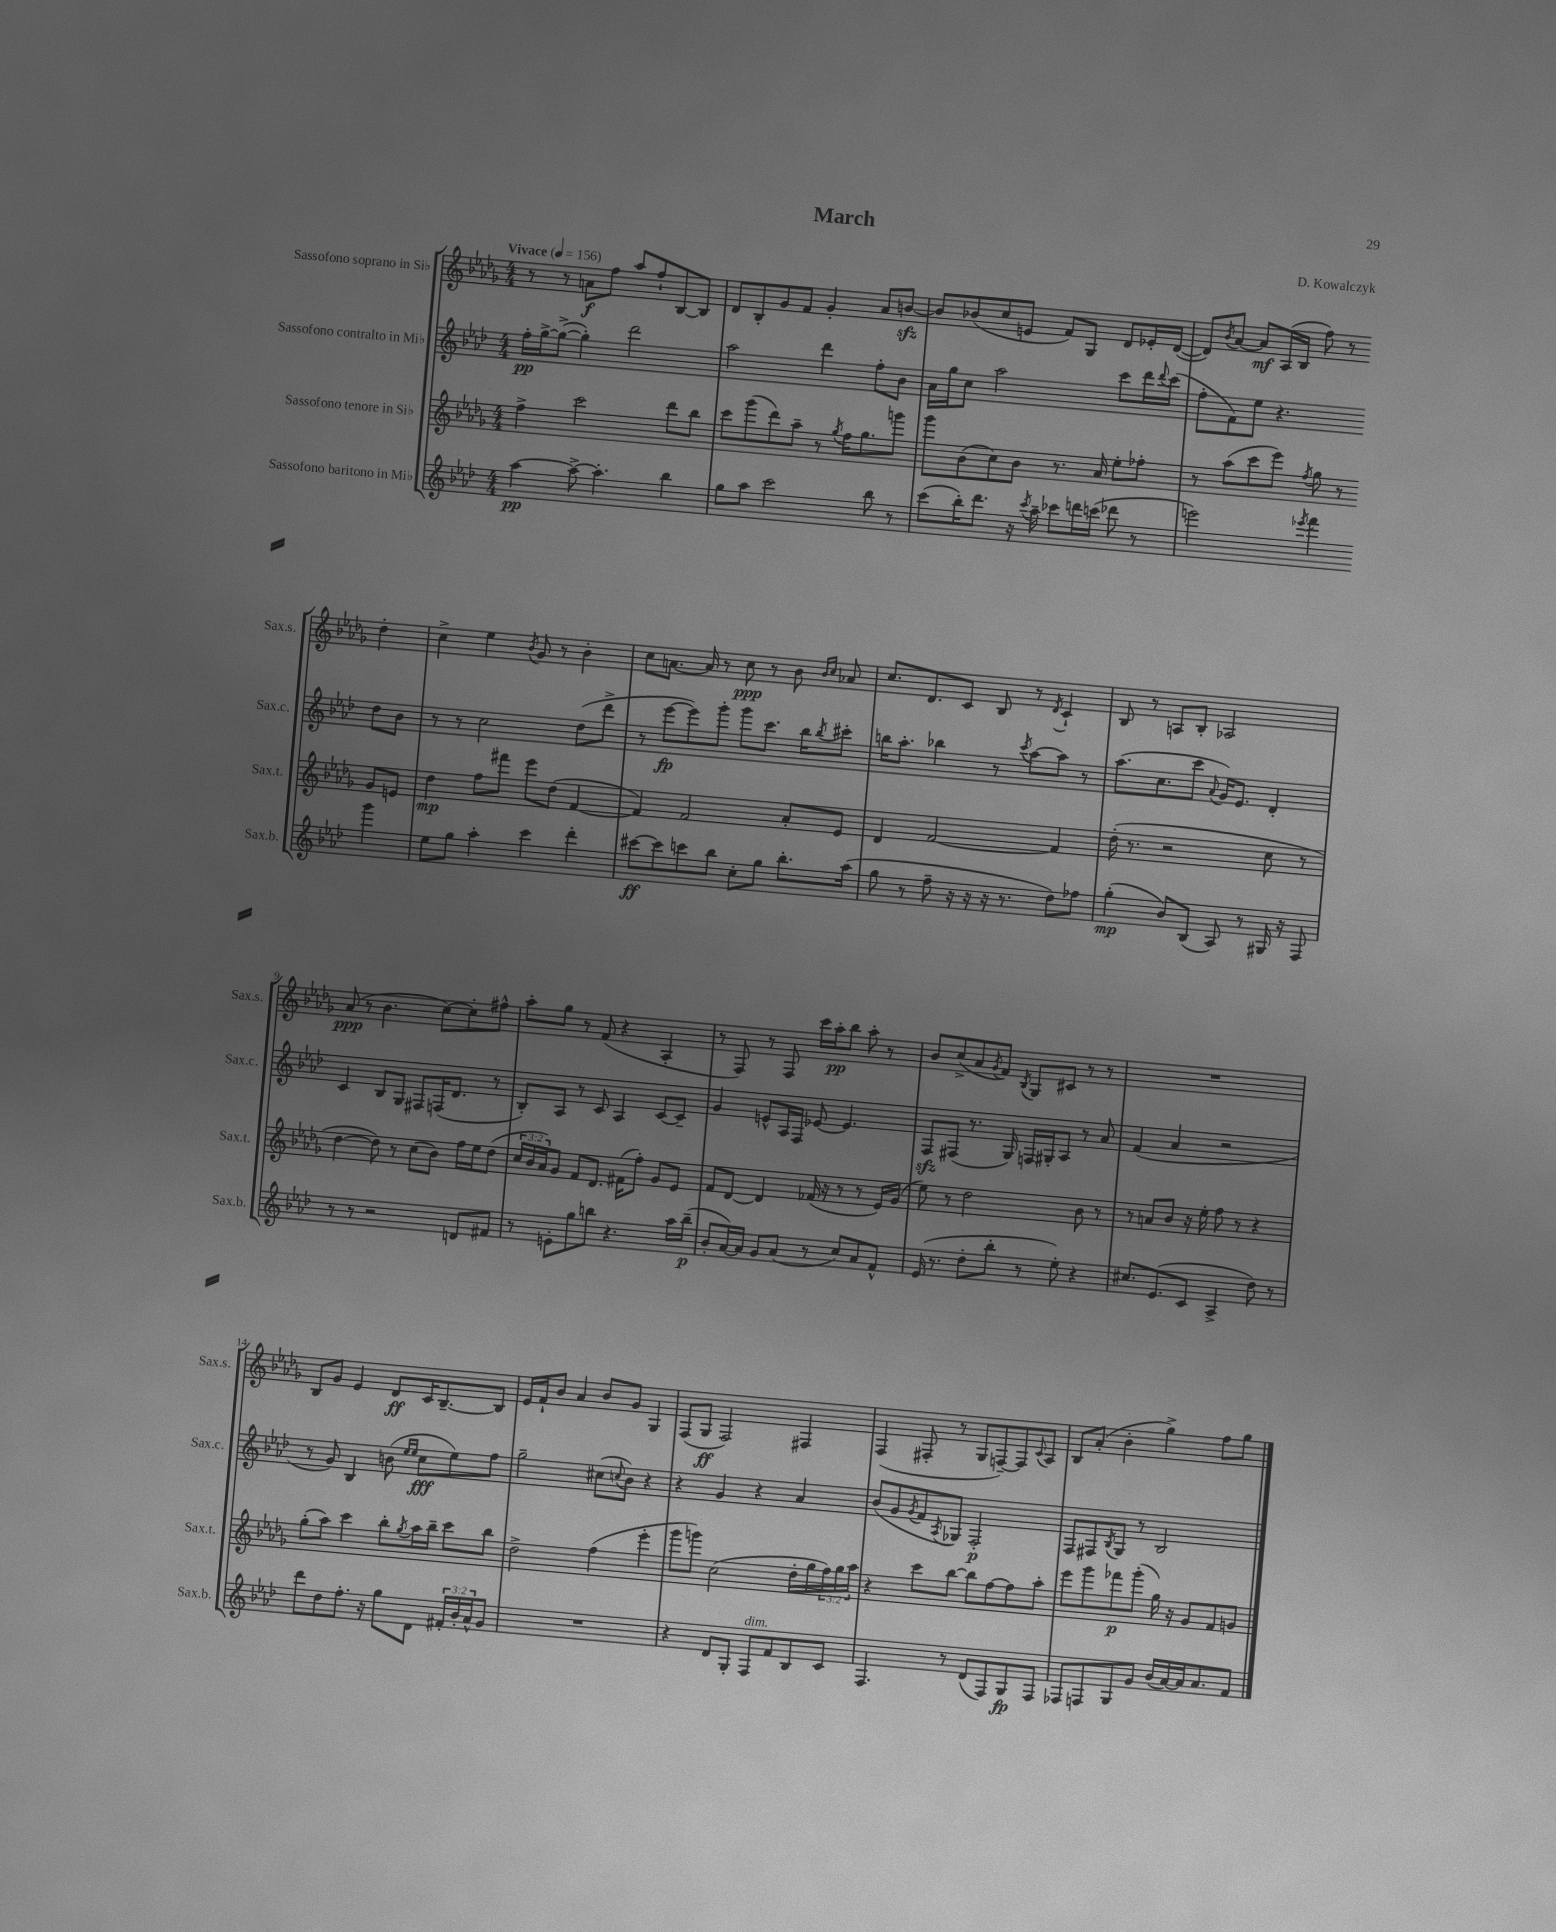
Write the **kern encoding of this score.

**kern	**dynam	**kern	**dynam	**kern	**dynam	**kern	**dynam
*part4	*part4	*part3	*part3	*part2	*part2	*part1	*part1
*staff4	*staff4	*staff3	*staff3	*staff2	*staff2	*staff1	*staff1
*I"Sassofono baritono in Mi♭	*	*I"Sassofono tenore in Si♭	*	*I"Sassofono contralto in Mi♭	*	*I"Sassofono soprano in Si♭	*
*I'Sax.b.	*	*I'Sax.t.	*	*I'Sax.c.	*	*I'Sax.s.	*
*clefG2	*	*clefG2	*	*clefG2	*	*clefG2	*
*k[b-e-a-d-]	*	*k[b-e-a-d-g-]	*	*k[b-e-a-d-]	*	*k[b-e-a-d-g-]	*
*M4/4	*	*M4/4	*	*M4/4	*	*M4/4	*
*MM156	*	*MM156	*	*MM156	*	*MM156	*
=1	=1	=1	=1	=1	=1	=1	=1
!	!	!	!	!	!	!LO:TX:a:B:t=Vivace	!
[4aa-\	pp	4ff^\	.	16ff'\LL	pp	8r	.
.	.	.	.	[16gg^\J	.	.	.
.	.	.	.	(8gg^\J_	.	8r	.
8aa-^\_	.	2ccc\	.	4gg'\])	.	8an\L	f
4.aa-'\]	.	.	.	.	.	8ff\J	.
.	.	.	.	2ddd-\	.	8aa-/L	.
.	.	.	.	.	.	8ff`/	.
4bb-\	.	8ddd-\L	.	.	.	[8B-/	.
.	.	8bb-\J	.	.	.	8B-/J]	.
=2	=2	=2	=2	=2	=2	=2	=2
8gg\L	.	8ccc\L	.	2aa-\	.	8d-/L	.
8aa-\J	.	(8ggg-\	.	.	.	8B-'/	.
2ccc\	.	8ddd-\)	.	.	.	8g-/	.
.	.	8aa-~\J	.	.	.	8f/J	.
.	.	8r	.	4ddd-\	.	4g-'/	.
.	.	8qgg-/	.	.	.	.	.
.	.	16ff\KL	.	.	.	.	.
.	.	8.gg-\	.	.	.	.	.
8bb-\	.	.	.	8ff'\L	.	8a-/L	.
8r	.	8gggn\J	.	8b-\J	.	[8bnzz/J	.
=3	=3	=3	=3	=3	=3	=3	=3
(8ccc\L	.	8ggg-\L	.	16a-\LL	.	8b/L]	.
.	.	.	.	16gg\J	.	.	.
16bb-'\K)	.	(8b-\	.	8cc\J	.	(8b-X/	.
8.ddd-\J	.	.	.	.	.	.	.
.	.	8cc\)	.	2aa-\	.	8cc/	.
16r	.	8b-\J	.	.	.	8en/J	.
8qccc/	.	.	.	.	.	.	.
16aa-~\	.	.	.	.	.	.	.
8ccc-X\L	.	8.r	.	.	.	8f/L)	.
16dddn\L	.	.	.	.	.	8G-/J	.
(16cccn\JJ	.	16a-/	.	.	.	.	.
8ddd-X\	.	8ee-'\L	.	8ccc\L	.	8d-/L	.
8r	.	8ff-X'\J	.	16ddd-\L	.	16e-X'/L	.
.	.	.	.	8qqddd-/	.	.	.
.	.	.	.	(16ccc\JJ	.	([16d-/JJ	.
=4	=4	=4	=4	=4	=4	=4	=4
2eeen\)	.	8r	.	8ff'\L	.	8d-/L])	.
.	.	.	.	.	.	8qb-/	.
.	.	(8aa-\L	.	8f\)	.	[8a-/J	.
.	.	8ccc\	.	8ee-\J	.	8a-/L]	mf
.	.	8eee-\J)	.	4.r	.	(16A-/L	.
.	.	.	.	.	.	16B-/JJ	.
8qeee-X/	.	8qff/	.	.	.	.	.
4fff\	.	8gg-\	.	.	.	8ff\)	.
.	.	8r	.	.	.	8r	.
4ggg\	.	8g-/L	.	8dd-\L	.	4dd-'\	.
.	.	8en/J	.	8b-\J	.	.	.
!!LO:LB:g=z
=5	=5	=5	=5	=5	=5	=5	=5
8ee-\L	.	4dd-\	mp	8r	.	4cc^\	.
8gg\J	.	.	.	8r	.	.	.
4aa-'\	.	8ff\L	.	2cc\	.	4ee-\	.
.	.	8fff#X\J	.	.	.	.	.
.	.	.	.	.	.	8qb-/	.
4ccc\	.	8eee-\L	.	.	.	8g-/	.
.	.	(8dd-\J	.	.	.	8r	.
4ddd-'\	.	[4f/	.	(8dd-\L	.	4b-'\	.
.	.	.	.	8ddd-^\J	.	.	.
=6	=6	=6	=6	=6	=6	=6	=6
[8ccc#X\L	ff	4f/])	.	8r	.	8cc\L	.
8ccc#\]	.	.	.	[8eee-\L	fp	[8.an\J	.
8cccn\	.	2f/	.	8eee-\])	.	.	.
.	.	.	.	.	.	16a/]	.
8bb-\J	.	.	.	8ggg'\J	.	8r	.
8cc'\L	.	.	.	8ggg\L	.	8cc\	ppp
8gg\J	.	.	.	8.ccc\J	.	8r	.
8.bb-'\L	.	8a-'/L	.	.	.	8b-\	.
.	.	.	.	16bb-\KL	.	.	.
.	.	.	.	.	.	16qqb-/LL	.
.	.	.	.	8qbb-/	.	16qqcc/JJ	.
.	.	8e-/J	.	8ccc#X'\J	.	8a-X/	.
(16aa-\Jk	.	.	.	.	.	.	.
=7	=7	=7	=7	=7	=7	=7	=7
8gg\	.	4d-/	.	16bbn\KL	.	8.cc/L	.
.	.	.	.	8.aa-'\J	.	.	.
8r	.	.	.	.	.	.	.
.	.	.	.	.	.	8.d-/	.
8ff~\	.	[2f/	.	4bb-X\	.	.	.
16r	.	.	.	.	.	8c/J	.
16r	.	.	.	.	.	.	.
16r	.	.	.	8r	.	8B-/	.
8.r	.	.	.	.	.	.	.
.	.	.	.	8qccc/	.	.	.
.	.	.	.	[8aa-\L	.	8r	.
.	.	.	.	.	.	8qd-/	.
8dd-\L)	.	4f/]	.	8aa-\J]	.	4c`/	.
8ff-X\J	.	.	.	8r	.	.	.
=8	=8	=8	=8	=8	=8	=8	=8
(4gg'\	mp	(16dd-'\	.	(8.aa-\L	.	8B-/	.
.	.	8.r	.	.	.	.	.
.	.	.	.	.	.	8r	.
.	.	.	.	8.cc\	.	.	.
8b-/L)	.	2r	.	.	.	8An/L	.
(8B-/J	.	.	.	8ccc\J	.	8B-'/J	.
.	.	.	.	8qqa-/	.	.	.
8A-/)	.	.	.	16g/KL)	.	2A-X/	.
.	.	.	.	8.e-/J	.	.	.
8r	.	.	.	.	.	.	.
16G#X/	.	8cc\	.	4d-'/	.	.	.
16r	.	.	.	.	.	.	.
8F/	.	8r	.	.	.	.	.
!!LO:LB:g=z
=9	=9	=9	=9	=9	=9	=9	=9
8r	.	[4dd-\	.	4c/	.	(8a-/	ppp
8r	.	.	.	.	.	8r	.
2r	.	8dd-\])	.	8B-/L	.	4.b-\	.
.	.	8r	.	8G/J	.	.	.
.	.	(8cc\L	.	8F#X/L	.	.	.
.	.	8b-\J)	.	(16Fn/K	.	[8cc\L)	.
.	.	.	.	8.d-/J	.	.	.
8dn/L	.	16ff\LL	.	.	.	8cc'\]	.
.	.	16ee-\J	.	.	.	.	.
8f#X/J	.	(8dd-\J	.	8r	.	8ff#X^^\J	.
=10	=10	=10	=10	=10	=10	=10	=10
8r	.	24cc/LL	.	8B-'/L)	.	8aa-'\L	.
.	.	24b-/	.	.	.	.	.
.	.	24a-/J)	.	.	.	.	.
8en'\L	.	8g-/J	.	8A-/J	.	8gg-\J	.
8gg\	.	8f/L	.	8r	.	8r	.
8bbn\J	.	8.d-/J	.	8c/	.	(8f/	.
4.r	.	.	.	4A-/	.	4r	.
.	.	(16f#X\KL	.	.	.	.	.
.	.	8ff'\J)	.	.	.	.	.
.	.	8g-/L	.	[8c/L	.	4A-'/	.
16aa-\LL	.	8e-/J	.	8c~/J]	.	.	.
(16bb~\JJ	p	.	.	.	.	.	.
=11	=11	=11	=11	=11	=11	=11	=11
8b-'/L	.	8f/L	.	4g/	.	8r	.
[16a-/L)	.	[8d-/J	.	.	.	8F/)	.
16a-/JJ]	.	.	.	.	.	.	.
8g/L	.	4d-/]	.	8en^^/L	.	8r	.
(8a-/J	.	.	.	16A-/L	.	8F/	.
.	.	.	.	16F/JJ	.	.	.
8r	.	(16f-X/	.	[8e-X/	.	16ccc\LL	.
.	.	16r	.	.	.	16aa-'\J	pp
8cc/L)	.	8r	.	4.e-/]	.	8bb-\J	.
8a-/	.	8r	.	.	.	8aa-'\	.
8f^^/J	.	16e-/LL)	.	.	.	8r	.
.	.	(16g-/JJ	.	.	.	.	.
=12	=12	=12	=12	=12	=12	=12	=12
(16e-/	.	8ee-\)	.	8Fzz/L	.	8b-/L	.
8.r	.	.	.	.	.	.	.
.	.	8r	.	(8F#X/J	.	(8cc^/	.
8dd-'\L	.	2dd-\	.	8.r	.	8a-/	.
.	.	.	.	.	.	8qg-/	.
8bb-'\J	.	.	.	.	.	8f/J)	.
.	.	.	.	16G/)	.	.	.
.	.	.	.	.	.	8qB-/	.
8r	.	.	.	16Fn/LL	.	8G-/L	.
.	.	.	.	16G#X'/J	.	.	.
8ee-'\)	.	.	.	8A-/J	.	8c#X/J	.
4r	.	8b-\	.	8r	.	8r	.
.	.	8r	.	8a-/	.	8r	.
=13	=13	=13	=13	=13	=13	=13	=13
8.cc#X/L	.	8r	.	(4f/	.	1r	.
.	.	8an/L	.	.	.	.	.
(8.e-/	.	.	.	.	.	.	.
.	.	8b-/J	.	4a-/	.	.	.
8c/J	.	16r	.	.	.	.	.
.	.	16ee-'\	.	.	.	.	.
4A-^/	.	8ff\	.	2r	.	.	.
.	.	8r	.	.	.	.	.
8dd-\)	.	4r	.	.	.	.	.
8r	.	.	.	.	.	.	.
!!LO:LB:g=z
=14	=14	=14	=14	=14	=14	=14	=14
8ddd-\L	.	(8gg-'\L	.	8r	.	8B-/L	.
8dd-\	.	8aa-\J)	.	8g/)	.	8g-/J	.
8.ff'\J	.	4ccc\	.	4B-/	.	4e-/	.
16r	.	.	.	.	.	.	.
8gg\L	.	8bb-'\L	.	(8bn\	.	8d-/L	ff
.	.	.	.	16qqee-/LL	.	.	.
.	.	8qgg-/	.	16qqee-/JJ	.	.	.
8d-\J	.	16aa-\L	.	8cc\L	fff	16c/K	.
.	.	16bb-~\JJ	.	.	.	[8.B-~/	.
24f#X'/LL	.	8ccc\L	.	8ee-\)	.	.	.
24b-'/	.	.	.	.	.	.	.
24a-^^/J	.	.	.	.	.	.	.
8g/J	.	8bb-\J	.	8ff\J	.	8B-/J]	.
=15	=15	=15	=15	=15	=15	=15	=15
1r	.	2dd-^\	.	2gg~\	.	16e-/LL	.
.	.	.	.	.	.	16f`/J	.
.	.	.	.	.	.	8b-/J	.
.	.	.	.	.	.	4a-/	.
.	.	(4ff\	.	(8cc#X\L	.	8b-/L	.
.	.	.	.	8qqccn/	.	.	.
.	.	.	.	8b-\J)	.	8g-/J	.
.	.	4eee-'\	.	4r	.	4G-/	.
=16	=16	=16	=16	=16	=16	=16	=16
4r	.	8ggg-\L	.	4r	.	(8F/L	.
.	.	8gggn\J)	.	.	.	8G-/J	ff
8d-/L	.	(2cc\	.	4g/	.	2F/)	.
8G'/J	.	.	.	.	.	.	.
!LO:TX:a:i:t=dim.	!	!	!	!	!	!	!
8F/L	.	.	.	4r	.	.	.
8f/	.	.	.	.	.	.	.
8B-/	.	16dd-'\LL	.	4a-/	.	4F#X/	.
.	.	16gg-\	.	.	.	.	.
8c/J	.	24ff\)	.	.	.	.	.
.	.	24gg-\	.	.	.	.	.
.	.	24aa-\JJ	.	.	.	.	.
=17	=17	=17	=17	=17	=17	=17	=17
4.F/	.	4r	.	(8b-/L	.	(4F/	.
.	.	.	.	8g/	.	.	.
.	.	.	.	8qg/	.	.	.
.	.	8ccc\L	.	8f/	.	8F#X'/	.
.	.	.	.	8qA-/	.	.	.
8r	.	[8bb-\J	.	8G-X/J)	.	8r	.
(8d-/L	.	8bb-\L]	.	2F'/	p	8G-/L	.
8F/)	.	[8ff\	.	.	.	[8Fn~/)	.
8G/	fp	8ff\]	.	.	.	8F/]	.
.	.	.	.	.	.	8qqc/	.
8F/J	.	8aa-'\J	.	.	.	8A-/J	.
=18	=18	=18	=18	=18	=18	=18	=18
8F-X/L	.	8eee-\L	.	8F/L	.	8B-/L	.
8Fn/	.	8ggg-\	.	8F#X/	.	(8a-'/J	.
.	.	.	.	8qB-/	.	.	.
8G/	.	8fff-X\	p	8G/J	.	4b-'\	.
8g/J	.	(8ggg-'\J	.	8r	.	.	.
(16b-/LL	.	16gg-\)	.	2B-/	.	4gg-^\)	.
[16a-/)	.	16r	.	.	.	.	.
16a-/J]	.	8g-/L	.	.	.	.	.
8.a-/	.	.	.	.	.	.	.
.	.	8f/	.	.	.	8ff\L	.
8f/J	.	8gn/J	.	.	.	8gg-\J	.
==	==	==	==	==	==	==	==
*-	*-	*-	*-	*-	*-	*-	*-
